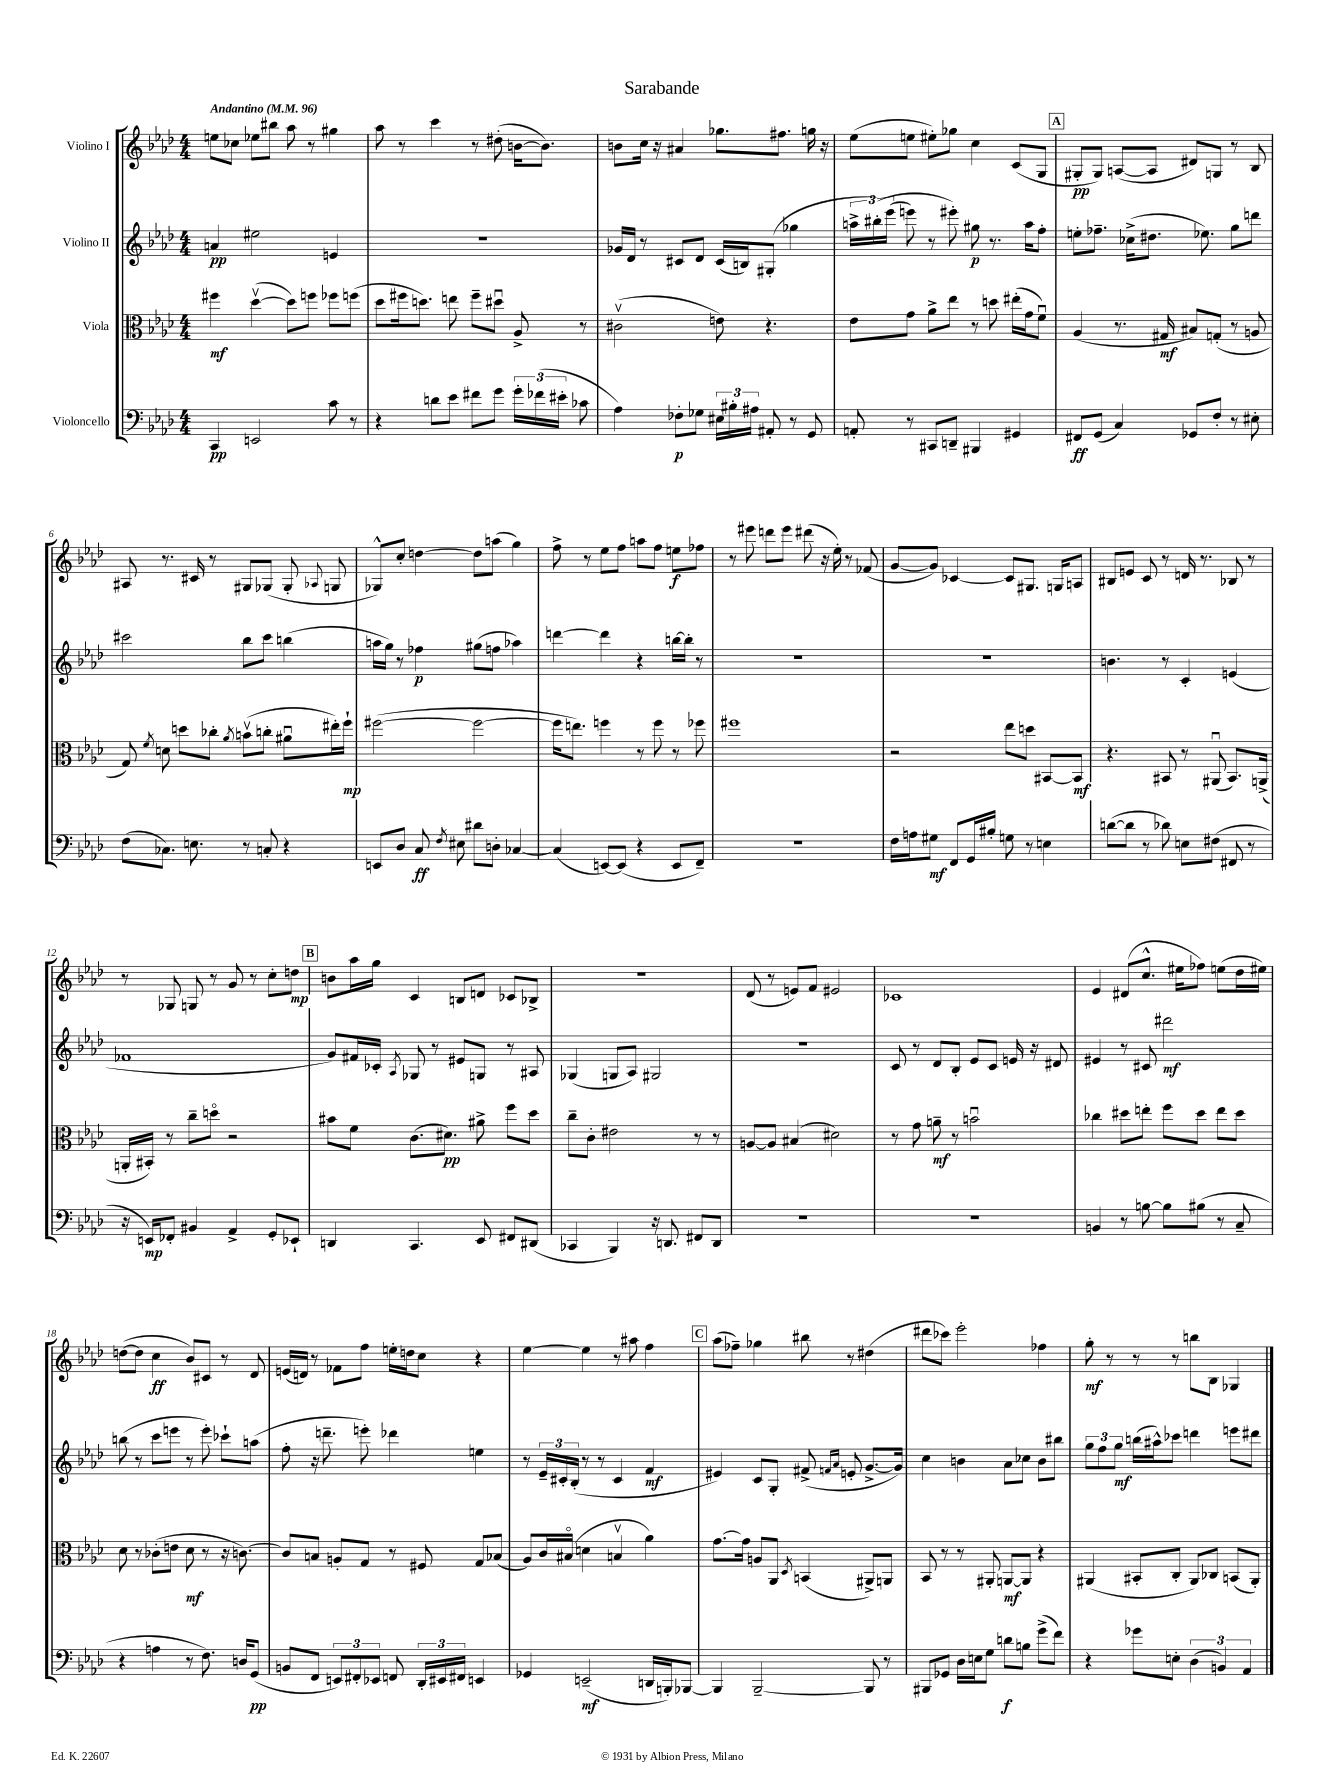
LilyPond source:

\header { title = "Sarabande" }
<<
\new StaffGroup <<
\new Staff = "s0" \with { instrumentName = "Violino I" } {
    \clef treble \key aes \major \numericTimeSignature \time 4/4 \tempo "Andantino" 4 = 96
    \autoBeamOff e''8[ ces''8] ees''8[ bis''8] aes''8 r8 gis''4 |
    aes''8 r8 c'''4 r8 dis''8-.( b'16[~ b'8.]) |
    b'8[ c''16] r16 ais'4 ges''8.[ fis''8.] g''16 r16 |
    ees''8[( e''8] eis''8[-.) ges''8] c''4 c'8[( g8] |
    \mark \markup { \box "A" } gis8[-.\pp gis8]) a8[~( a8] dis'8[) g8] r8 bes8 |
    ais8 r8. cis'16 r8 gis8[ ges8]( ges8-. \appoggiatura { aes8 } g8 |
    ges8[-^) c''8]-. d''4~ d''8[ a''8]( g''4) |
    f''8-> r8 ees''8[ f''8] a''8[ f''8] e''8[\f fes''8] |
    r8 eis'''8 d'''8[ eis'''8] dis'''8( r16 ees''16-.) r8 fes'8( |
    g'8[~ g'8]) ces'4~ ces'8[ gis8.] g16[ a8] |
    bis8[ e'8] c'8 r8 d'16 r8. bes8 r8 |
    r8 ges8 g8 r8 g'8 r8 c''8[-. d''8]\mp |
    \mark \markup { \box "B" } b'8[ aes''16 g''16] c'4 b8[ d'8] ces'8[ bes8]-> |
    R1 |
    des'8( r8 e'8[) f'8] eis'2 |
    ces'1 |
    ees'4 dis'8[( c''8.]-^ eis''16[ fes''8]) e''8[( des''16 eis''16]) |
    d''8[~( d''8] c''4\ff bes'8[) cis'8] r8 des'8 |
    e'16[( d'16]) r8 fes'8[ f''8] e''16[-. d''16 c''8] r4 |
    ees''4~ ees''4 r8 ais''8 f''4 |
    \mark \markup { \box "C" } aes''8[( fes''8]--) ges''4 bis''8 r8 dis''4( |
    dis'''8[ ces'''8]) ees'''2-. fes''4 |
    g''8-.\mf r8 r8 r8 b''8[ bes8] ges4 \bar "|." |
}
\new Staff = "s1" \with { instrumentName = "Violino II" } {
    \clef treble \key aes \major \numericTimeSignature \time 4/4
    \autoBeamOff a'4\pp eis''2 e'4 |
    R1 |
    ges'16[ des'16] r8 cis'8[ des'8] cis'16[( b16) gis8]-.( ges''4 |
    \tuplet 3/2 { a''16[-> bis''16-.)\( ees'''16]( } e'''8) r8 eis'''8-.\) gis''8\p r8. a''16[ f''8]-. |
    \mark \markup { \box "A" } e''8[-. fes''8.]-- ces''16[->( dis''8.] ees''8.) g''8[ d'''8] |
    cis'''2 bes''8[ cis'''8] b''4( |
    a''16[ g''16]) r8 fes''4\p gis''8[( f''8] aes''4) |
    d'''4~ d'''4 r4 b''16[~ b''16]-. r8 |
    R1 |
    R1 |
    b'4. r8 c'4-. e'4( |
    fes'1 |
    \mark \markup { \box "B" } g'8[) fis'16 ces'16]-. \acciaccatura { aes8 } ges8 r8 eis'8[ g8] r8 ais8 |
    ges4( g8[ aes8]) gis2 |
    R1 |
    c'8 r8 des'8[ bes8]-. ees'8[ c'8] e'16 r16 dis'8 |
    eis'4 r8 cis'8 dis'''2\mf |
    b''8( r8 c'''8[ e'''8] r8 e'''8-.) ces'''8[-! a''8]( |
    f''8-. r16 d'''8.-- e'''8-.) des'''4 e''4 |
    r8 \tuplet 3/2 { ees'16[-- cis'16-. bes16]-.( } r8 r8 cis'4 f'4\mf |
    \mark \markup { \box "C" } eis'4) c'8[ g8]-. fis'8->( \grace { f'16[ aes'16] } e'8-. g'8.[~-> g'16]) |
    c''4 b'4 aes'8[ ces''8] b'8[ bis''8] |
    \tuplet 3/2 { g''8[ f''8 g''8]\mf } b''16[( ais''16-^) ces'''8] d'''4 e'''8[ dis'''8] \bar "|." |
}
\new Staff = "s2" \with { instrumentName = "Viola" } {
    \clef alto \key aes \major \numericTimeSignature \time 4/4
    \autoBeamOff fis''4\mf des''4~\upbow( des''8[) f''8] fes''8[ f''8]( |
    des''8[ fis''16 d''8.]) e''8 fis''8[-- dis''8]\downbow aes8-> r8 |
    cis'2\upbow( e'8) r4. |
    ees'8[ g'8] aes'8[-> ees''8] r8 d''8 eis''16[-.( g'16 f'8]\downbow) |
    \mark \markup { \box "A" } aes4( r8. gis16\mf bis8[) g8]-.( r8 a8 |
    g8) \acciaccatura { f'8 } d'8 d''8[ ces''8]-. \acciaccatura { aes'8 } b'8[\upbow( c''8]-. ais'8[\downbow eis''16-.) f''16]-!\mp |
    fis''2~( fis''2~ |
    fis''16[ e''8.]) f''4 r8 f''8 r8 fes''8 |
    fis''1 |
    r2 ees''8[ d''8] bis,8[~ bis,8]\mf |
    r4. bis,8 r8 ais,8\downbow( bis,8.[) a,16]->( |
    a,16[-. bis,16]-.) r8 c''8[-- d''8]\flageolet r2 |
    \mark \markup { \box "B" } bis'8[ f'8] c'8.[( dis'8.]\pp) ais'8-> f''8[ des''8] |
    c''8[-- c'8]-. eis'2 r8 r8 |
    a8[~ a8] bis4( dis'2) |
    r8 g'8 a'8--\mf r8 b'2\downbow |
    ces''4 dis''8[ e''8]-. f''8[ dis''8] e''8[ dis''8] |
    des'8 r8 ces'8[-.( e'8] des'8\mf r8 r16 c'8.~) |
    c'8[ b8] a8[-. g8] r8 fis8 g8[ bes8]( |
    aes8[) c'16 bis16]\flageolet( d'4 b4\upbow aes'4) |
    \mark \markup { \box "C" } g'8.[~ g'16] a8[ aes,8] \acciaccatura { des8 } b,4( ais,8[->) a,8] |
    bes,8 r8 r8 ais,8-. a,8[~\mf a,8] r4 |
    ais,4( bis,8[-. c8]-. ais,8[) ces8] b,8[( ais,8]-.) \bar "|." |
}
\new Staff = "s3" \with { instrumentName = "Violoncello" } {
    \clef bass \key aes \major \numericTimeSignature \time 4/4
    \autoBeamOff c,4\pp e,2 c'8 r8 |
    r4 d'8[ ees'8] fis'8[ g'8] \tuplet 3/2 { g'16[-. fes'16( eis'16]-. } ces'8 |
    aes4) fes8[-.\p ges8] \tuplet 3/2 { eis16[ bis16-. ais16] } ais,8-. r8 g,8 |
    a,8-. r8 cis,8[ d,8]-- bis,,4 gis,4 |
    \mark \markup { \box "A" } fis,8[\ff g,8]( c4) ges,8[ f8]-. r8 eis8-. |
    f8[( ces8.]) e8. r8 c8-. r4 |
    e,8[ des8] c8\ff \acciaccatura { f8 } eis8 dis'8[ d8]-. ces4~ |
    ces4( e,8[~) e,8]( r4 e,8[ f,8]--) |
    R1 |
    f16[ a16 gis8]\mf f,8[ g,16 bis16]-. g8 r8 e4 |
    d'8[~( d'8] r8 des'8) e8[ fis8]( fis,8 r8 |
    r16 e,16[\mp) fes,8]-. bis,4 aes,4-> g,8[-. ees,8]-! |
    \mark \markup { \box "B" } d,4 c,4. ees,8 fis,8[ dis,8]( |
    ces,4 bes,,4) r16 d,8. fis,8[ d,8] |
    R1 |
    R1 |
    b,4 r8 b8~ b8[ bis8]( r8 c8-- |
    r4 a4 r8 f8.) d16[ g,8]\pp( |
    b,8[ f,8] \tuplet 3/2 { e,8[) fis,8-. ees,8] } f,8 \tuplet 3/2 { des,16[-. eis,16 fis,16] } e,4 |
    ges,4 e,2--\mf( d,16[ b,,16-.) bes,,8]~ |
    \mark \markup { \box "C" } bes,,4 bes,,2~-- bes,,8 r8 |
    bis,,8[ ges,8] des16[ e16 g8] d'8[\f b8] g'8[->( f'8]) |
    r4 ges'8[ e8]-. \tuplet 3/2 { des4( b,4) aes,4 } \bar "|." |
}
>>
>>
